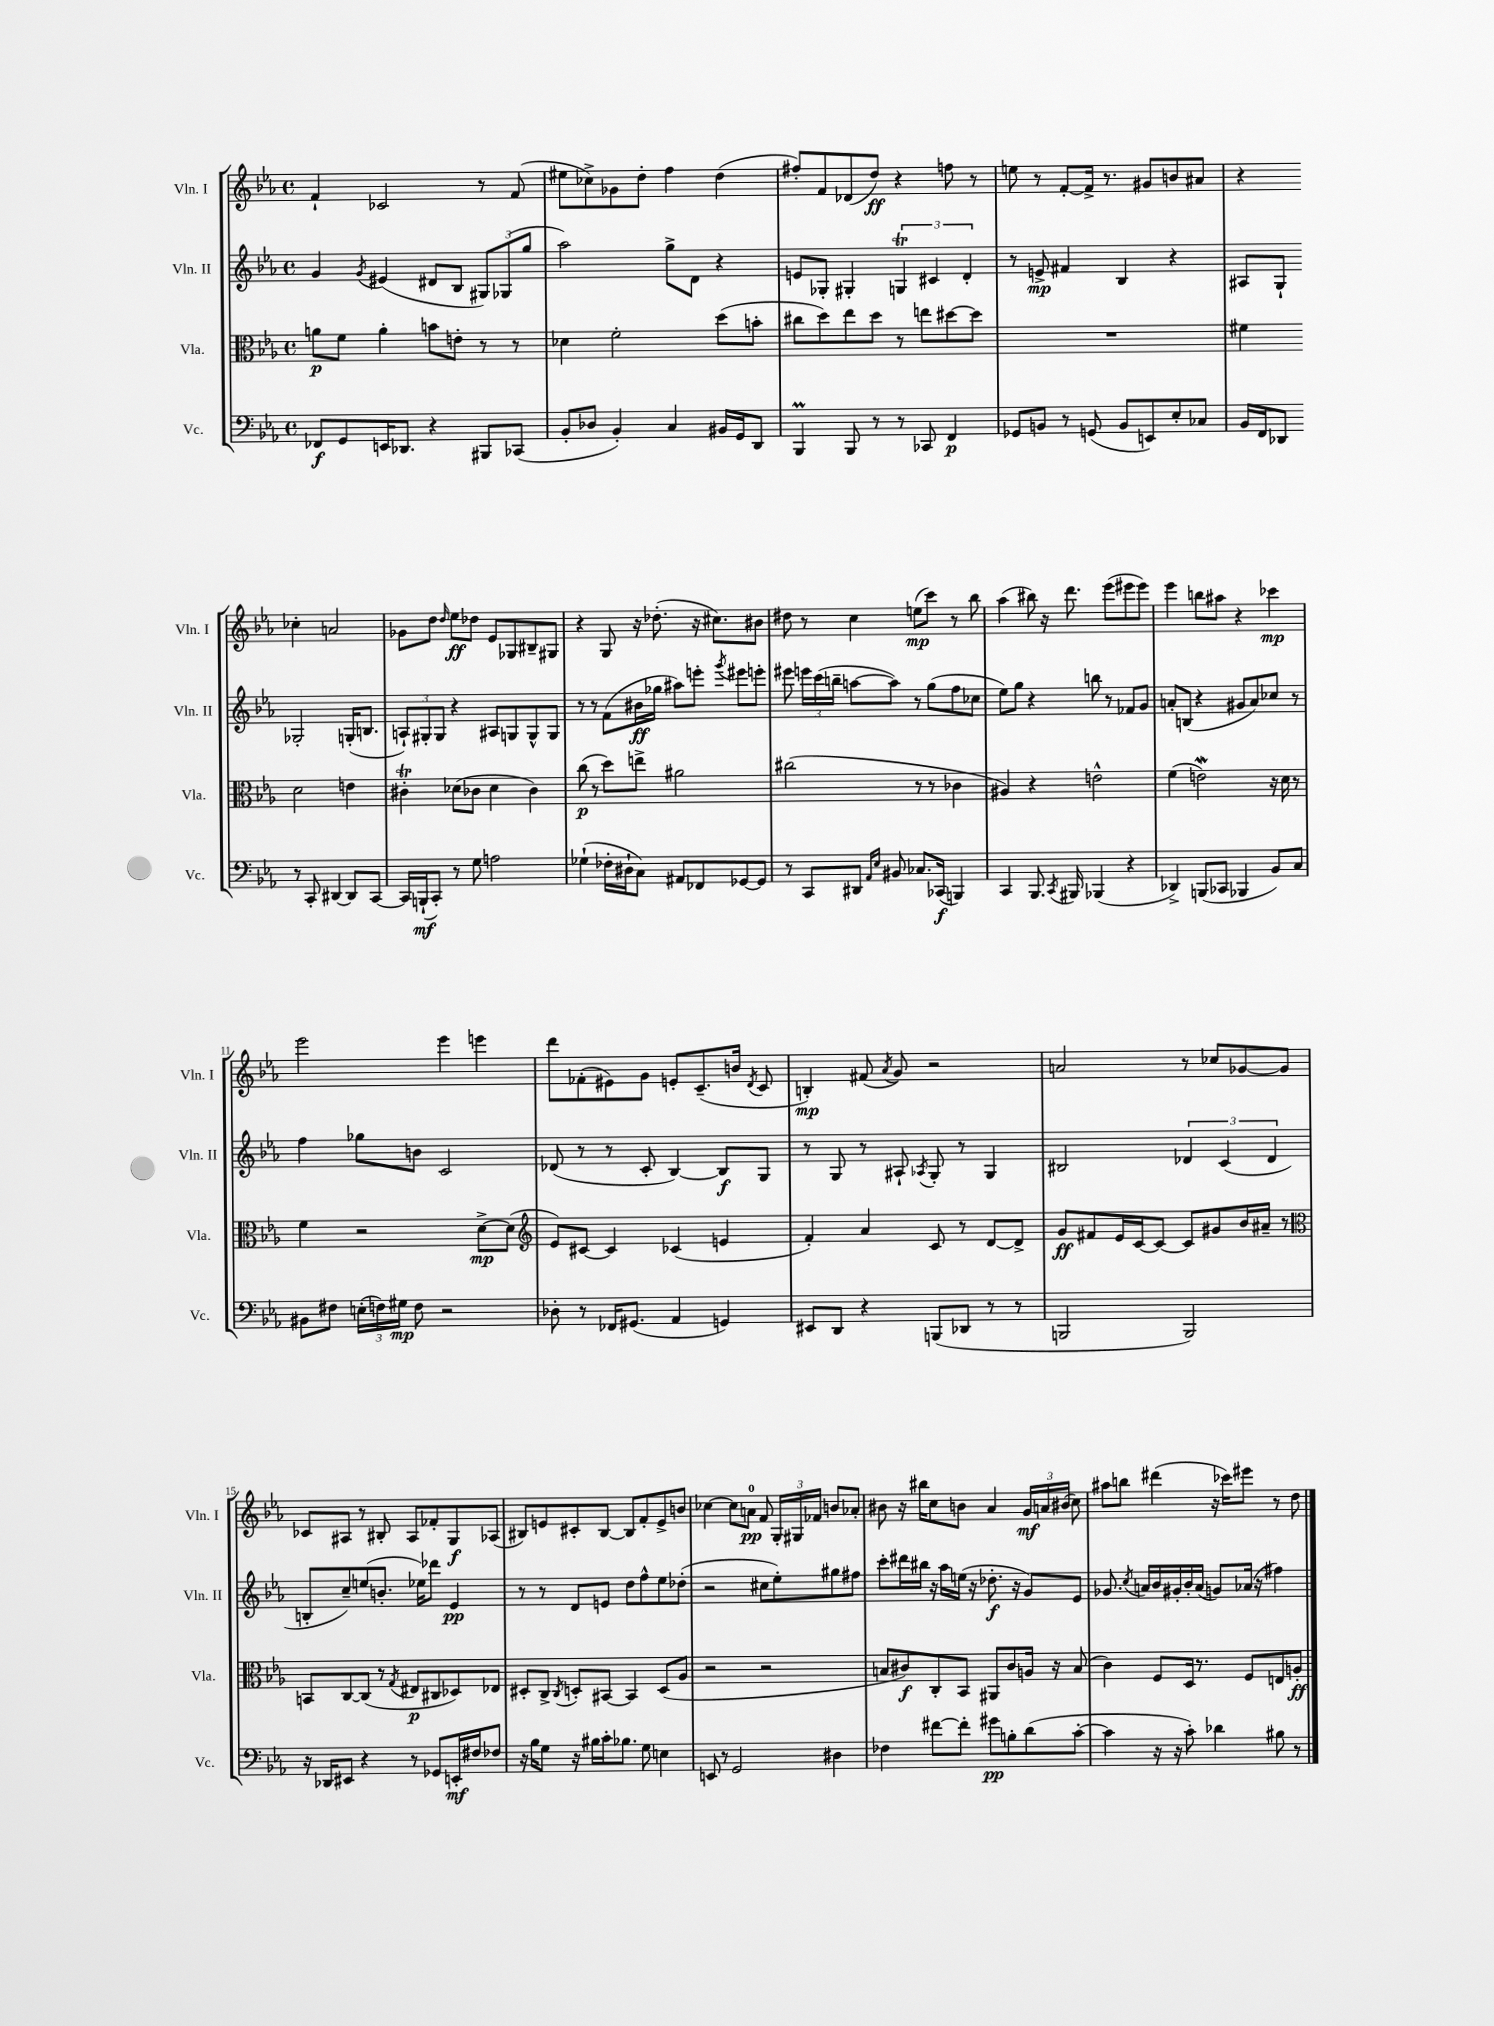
<<
\new StaffGroup <<
\new Staff = "s0" \with { instrumentName = "Vln. I" shortInstrumentName = "Vln. I" } {
    \clef treble \key ees \major \defaultTimeSignature \time 4/4
    \autoBeamOff f'4-! ces'2 r8 f'8( |
    eis''8[ ces''8->) ges'8 d''8]-. f''4 d''4( |
    fis''8[-.) f'8 des'8( d''8]\ff) r4 f''8 r8 |
    e''8 r8 f'8[~-. f'16]-> r8. gis'8[ b'8 ais'8] |
    r4 ces''4-. a'2 |
    ges'8[ d''8] \grace { d''16 } ees''8[\ff des''8] ees'8[ ges8 bis8-- gis8] |
    r4 g8 r16 des''8.-.( r16 cis''8.[) bis'8] |
    dis''8 r8 c''4 e''8[\mp( c'''8]) r8 bes''8 |
    aes''4( bis''8) r16 d'''8. ees'''8[( eis'''8 eis'''8]) |
    ees'''4 b''8[ ais''8] r4 ces'''4\mp |
    ees'''2 ees'''4 e'''4 |
    d'''8[ fes'8-.( eis'8) g'8] e'8[-. c'8.--( b'16] \acciaccatura { d'8 } c'8 |
    b4-.\mp) fis'8( \acciaccatura { aes'8 } g'8) r2 |
    a'2 r8 ces''8[ ges'8~ ges'8] |
    ces'8[ ais8] r8 bis8-. ais8[ fes'8-. g8\f aes8]( |
    bis8[) e'8 cis'8-. bis8]~ bis8[ f'8-. e'8-> b'8] |
    ces''4~ ces''8[ a'8]-0\pp f'8 \tuplet 3/2 { g16[-. gis16 fes'16] } b'8[ aes'8]-. |
    bis'8 r16 bis''16[ c''8 b'8] aes'4 \tuplet 3/2 { g'16[\mf a'16 bis'16]( } c''8) |
    ais''8[ b''8] dis'''4( r16 ces'''16[) eis'''8] r8 d''8 \bar "|." |
}
\new Staff = "s1" \with { instrumentName = "Vln. II" shortInstrumentName = "Vln. II" } {
    \clef treble \key ees \major \defaultTimeSignature \time 4/4
    \autoBeamOff g'4 \acciaccatura { g'8 } eis'4( dis'8[ bes8] \tuplet 3/2 { gis8[) ges8( g''8] } |
    aes''2) g''8[-> d'8] r4 |
    e'8[ ges8]-. gis4-. \tuplet 3/2 { g4\trill cis'4 d'4-. } |
    r8 e'8->\mp fis'4 bes4 r4 |
    ais8[ g8]-! ges2-. g16[-.( b8.] |
    \tuplet 3/2 { a8[-!) gis8-. gis8] } r4 ais8[ g8 g8-^ g8] |
    r8 r8 f'8[( bis'16\ff ges''16] ais''8[) e'''8]-. \acciaccatura { g'''8 } eis'''8[ e'''8]-. |
    eis'''8 \tuplet 3/2 { e'''16[ c'''16( b''16]-- } a''8[~ a''8]) r8 g''8[( f''8 ces''8] |
    ees''8[) g''8] r4 b''8 r8 fes'8[ g'8] |
    a'8[-. b8]( r4 gis'8[ a'8) ces''8] r8 |
    f''4 ges''8[ b'8] c'2 |
    des'8( r8 r8 c'8-. bes4~) bes8[\f g8] |
    r8 g8 r8 ais8-! \acciaccatura { aes8 } g8-. r8 g4 |
    bis2 \tuplet 3/2 { des'4 c'4( des'4 } |
    b8[-. c''8--) e''8( b'8.]-. ees''16[) des'''8] ees'4\pp |
    r8 r8 d'8[ e'8] d''8[ f''8-^ ees''8 des''8]-.( |
    r2 cis''8[ ees''8-.) gis''8 fis''8] |
    c'''8[-. dis'''16 bis''16] r16 aes''16[ e''16]( r16 des''8.-.\f r16 g'8[) ees'8] |
    ges'8. \acciaccatura { c''8 } a'16[ bes'16 gis'16-. bes'16-. a'16]( g'8[) aes'16]( r16 fis''4) \bar "|." |
}
\new Staff = "s2" \with { instrumentName = "Vla." shortInstrumentName = "Vla." } {
    \clef alto \key ees \major \defaultTimeSignature \time 4/4
    \autoBeamOff a'8[\p f'8] a'4-. b'8[ e'8]-. r8 r8 |
    des'4 f'2-. d''8[( b'8]-. |
    cis''8[ d''8) ees''8 d''8] r8 e''8[ dis''8~ dis''8] |
    R1 |
    fis'4 d'2 e'4 |
    cis'4-.\trill des'8[( ces'8] des'4 ces'4) |
    c''8\p( r8 d''8[) e''8]-> ais'2 |
    cis''2( r8 r8 ces'4 |
    ais4) r4 e'2-^ |
    f'4( e'2\mordent) r16 d'16 r8 |
    f'4 r2 d'8[~->\mp d'8]( |
    \clef treble ees'8[) cis'8]~ cis'4 ces'4( e'4 |
    f'4-.) aes'4 c'8 r8 d'8[~ d'8]-> |
    g'8[\ff fis'8 ees'16 c'16~ c'8]~ c'8[ gis'8 bes'16 ais'16]-- r8 |
    \clef alto b,8[ c8~ c8]( r8 \acciaccatura { g8 } eis8[\p cis8 des8) ees8] |
    dis8[-. c8]-> \acciaccatura { c8 } d8[-. bis,8]~ bis,4 d8[( aes8] |
    r2 r2 |
    b8[ cis'8\f) c8-. bes,8] ais,8[ cis'8 a16] r16 b8( |
    c'4) f8[ d16] r8. f8[ e8 a8]-.\ff \bar "|." |
}
\new Staff = "s3" \with { instrumentName = "Vc." shortInstrumentName = "Vc." } {
    \clef bass \key ees \major \defaultTimeSignature \time 4/4
    \autoBeamOff fes,8[\f g,8 e,16 des,8.] r4 bis,,8[ ces,8]( |
    bes,8[-. des8] bes,4-.) c4 bis,16[ g,16 d,8] |
    bes,,4\prall bes,,8 r8 r8 ces,8 f,4\p |
    ges,8[ b,8] r8 g,8( b,8[ e,8) ees8-. ces8] |
    bes,16[ f,16 des,8] r8 c,8-. dis,4~ dis,8[ c,8]~ |
    c,16[ b,,16-!\mf( c,8]-.) r8 g8 a2 |
    ges4-!( fes16[-. dis16-! c8]) ais,8[ fes,8 ges,8~ ges,8] |
    r8 c,8[ dis,8] \grace { aes,16[ ees16] } bis,8 ces8.[ ces,16]\f( b,,4) |
    c,4 bes,,8. \acciaccatura { c,8 } bis,,16 bes,,4( r4 |
    des,4->) b,,8[( ces,8] bes,,4 bes,8[) c8] |
    bis,8[ fis8] \tuplet 3/2 { e16[-.( f16) gis16]\mp } f8 r2 |
    des8-. r8 fes,16[ gis,8.]( aes,4 g,4) |
    eis,8[ d,8] r4 b,,8[( des,8] r8 r8 |
    b,,2 b,,2) |
    r16 des,16[ eis,8] r4 r8 ges,8[ e,16-.\mf fis16 fes8] |
    r16 bes16[ g8] r16 bis16[ c'16-. bes8.] g8 e4 |
    e,8 r8 g,2 dis4 |
    fes4 fis'8[~ fis'8]-. gis'8[\pp b8-. d'8( c'8]~-. |
    c'4 r16 r16 c'8-.) des'4 bis8 r8 \bar "|." |
}
>>
>>
